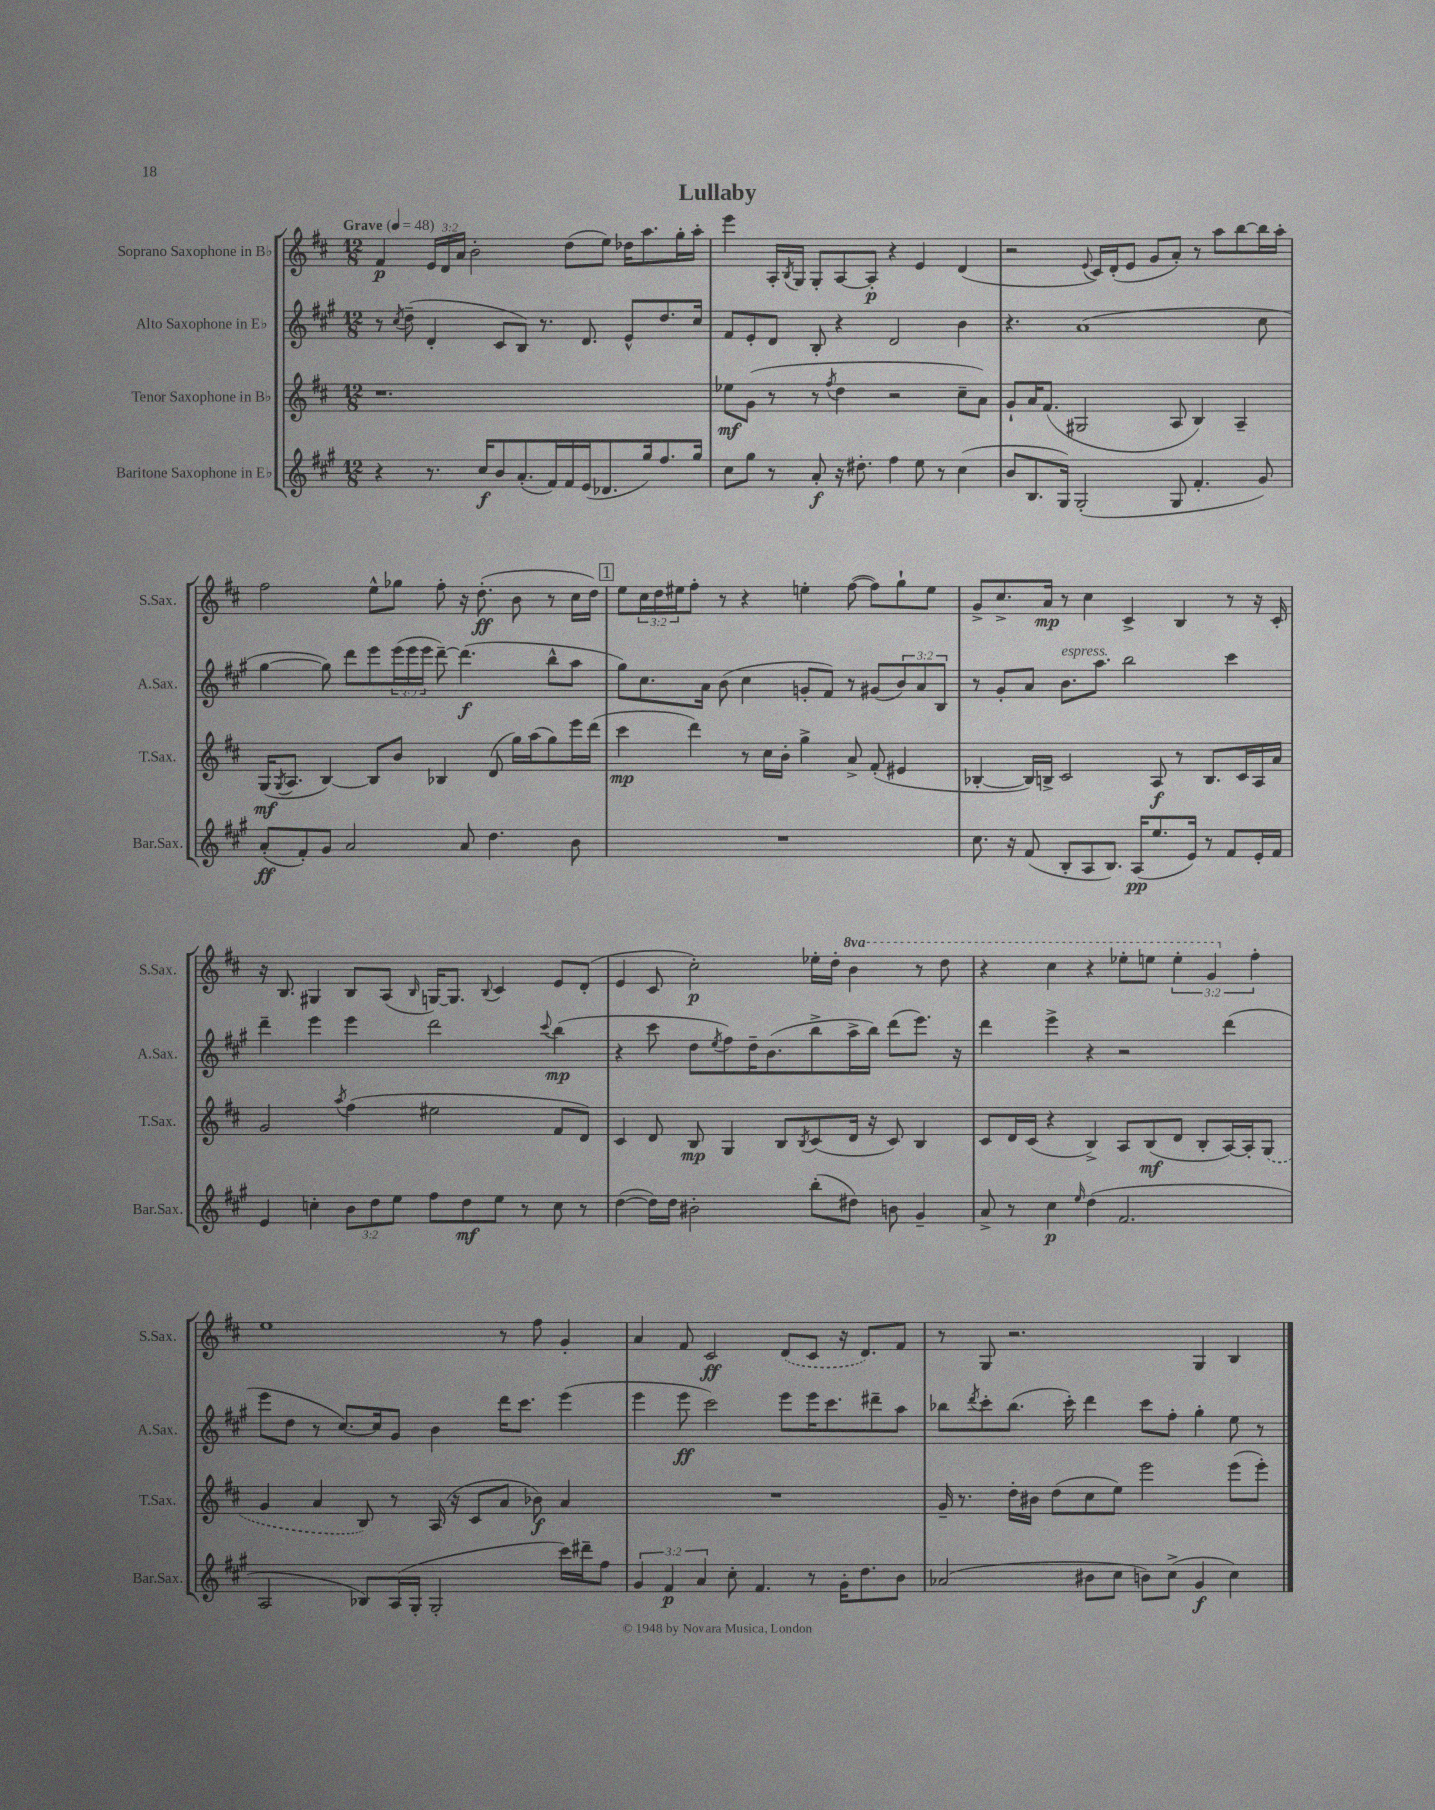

**kern	**dynam	**kern	**dynam	**kern	**dynam	**kern	**dynam
*part4	*part4	*part3	*part3	*part2	*part2	*part1	*part1
*staff4	*staff4	*staff3	*staff3	*staff2	*staff2	*staff1	*staff1
*I"Baritone Saxophone in E♭	*	*I"Tenor Saxophone in B♭	*	*I"Alto Saxophone in E♭	*	*I"Soprano Saxophone in B♭	*
*I'Bar.Sax.	*	*I'T.Sax.	*	*I'A.Sax.	*	*I'S.Sax.	*
*clefG2	*	*clefG2	*	*clefG2	*	*clefG2	*
*k[f#c#g#]	*	*k[f#c#]	*	*k[f#c#g#]	*	*k[f#c#]	*
*M12/8	*	*M12/8	*	*M12/8	*	*M12/8	*
*MM48	*	*MM48	*	*MM48	*	*MM48	*
=1	=1	=1	=1	=1	=1	=1	=1
!	!	!	!	!	!	!LO:TX:a:B:t=Grave	!
4r	.	1.r	.	8r	.	4f#/	p
.	.	.	.	8qcc#/	.	.	.
.	.	.	.	(8dd~\	.	.	.
8.r	.	.	.	4d'/	.	24e/LL	.
.	.	.	.	.	.	24d/	.
.	.	.	.	.	.	24a/JJ	.
.	.	.	.	.	.	2b'\	.
16cc#/KL	f	.	.	.	.	.	.
8b/	.	.	.	8c#/L	.	.	.
(8.a'/	.	.	.	8B/J)	.	.	.
.	.	.	.	8.r	.	.	.
16f#/L)	.	.	.	.	.	.	.
16f#/	.	.	.	.	.	(8dd\L	.
(16e/J	.	.	.	8.d/	.	.	.
8.d-X/	.	.	.	.	.	8ee\J)	.
.	.	.	.	8e^^/L	.	16dd-X\KL	.
16gg#/k)	.	.	.	.	.	8.aa\	.
8.ff#/	.	.	.	8.dd/	.	.	.
.	.	.	.	.	.	16gg'\L	.
16gg#/Jk	.	.	.	16cc#/Jk	.	16aa'\JJ	.
=2	=2	=2	=2	=2	=2	=2	=2
8cc#\L	.	8ee-X\L	mf	8f#/L	.	4eee\	.
8gg#\J	.	(8g\J	.	8e'/	.	.	.
8r	.	8r	.	8d/J	.	16A'/LL	.
.	.	.	.	.	.	8qB/	.
.	.	.	.	.	.	16G/JJ	.
8a'/	f	8r	.	8B'/	.	8G'/L	.
.	.	8qff#/	.	.	.	.	.
16r	.	4dd\	.	4r	.	[8A/	.
8.dd#X'\	.	.	.	.	.	.	.
.	.	.	.	.	.	8A'/J]	p
4ff#\	.	2r	.	2d/	.	4r	.
8ee\	.	.	.	.	.	4e/	.
8r	.	.	.	.	.	.	.
(4cc#\	.	8cc#~\L	.	4b\	.	(4d/	.
.	.	8a\J)	.	.	.	.	.
=3	=3	=3	=3	=3	=3	=3	=3
8b/L	.	8g`/L	.	4.r	.	2r	.
8.B/	.	16a/K	.	.	.	.	.
.	.	(8.f#/J	.	.	.	.	.
16G#/Jk)	.	.	.	.	.	.	.
(2G#'/	.	2G#X/	.	(1a	.	.	.
.	.	.	.	.	.	8qqe/	.
.	.	.	.	.	.	16c#/LL)	.
.	.	.	.	.	.	(16d'/J	.
.	.	.	.	.	.	8e/J	.
.	.	.	.	.	.	8g/L	.
8G#/	.	8A/	.	.	.	8a'/J)	.
4.f#'/	.	4B/)	.	.	.	8r	.
.	.	.	.	.	.	8aa\L	.
.	.	4A~/	.	.	.	[8bb\	.
8g#/)	.	.	.	8cc#\	.	16bb\L]	.
.	.	.	.	.	.	16aa'\JJ	.
!!LO:LB:g=z
=4	=4	=4	=4	=4	=4	=4	=4
(8a'/L	ff	(16G/KL	mf	[4gg#\	.	2ff#\	.
.	.	8qG/	.	.	.	.	.
.	.	8.A/J	.	.	.	.	.
8f#'/)	.	.	.	.	.	.	.
8g#/J	.	[4B/)	.	8gg#\])	.	.	.
2a/	.	.	.	8ddd\L	.	.	.
.	.	8B/L]	.	8eee\	.	8ee^^\L	.
.	.	8b/J	.	(24eee\L	.	8gg-X\J	.
.	.	.	.	24eee\	.	.	.
.	.	.	.	24eee\JJ	.	.	.
.	.	4B-X/	.	[8ddd~\)	.	8ff#'\	.
8a/	.	.	.	(4.ddd\]	f	16r	.
.	.	.	.	.	.	(8.dd'\	ff
4.dd\	.	(8d/	.	.	.	.	.
.	.	16gg\LL)	.	.	.	8b\	.
.	.	(16aa\J	.	.	.	.	.
.	.	8gg\)	.	8bb^^\L	.	8r	.
8b\	.	16eee\L	.	8aa\J	.	16cc#\LL	.
.	.	(16ddd\JJ	.	.	.	16dd\JJ)	.
!!LO:REH:place=s1:t=1
=5	=5	=5	=5	=5	=5	=5	=5
1.r	.	4ccc#\	mp	8gg#\L)	.	8ee\L	.
.	.	.	.	8.cc#\	.	24cc#\L	.
.	.	.	.	.	.	24dd\	.
.	.	.	.	.	.	24ee#X\J	.
.	.	4ddd\)	.	.	.	8ff#'\J	.
.	.	.	.	16a\Jk	.	.	.
.	.	.	.	(8b\	.	8r	.
.	.	8r	.	4cc#\	.	4r	.
.	.	16cc#\LL	.	.	.	.	.
.	.	16b'\JJ	.	.	.	.	.
.	.	4gg^\	.	8gn'/L	.	4een'\	.
.	.	.	.	8f#/J)	.	.	.
.	.	8a^/	.	8r	.	([8ff#\	.
.	.	(8f#'/	.	(8g#X/L	.	8ff#\L])	.
.	.	4e#X/	.	12b/)	.	8gg`\	.
.	.	.	.	12a/	.	.	.
.	.	.	.	.	.	8ee\J	.
.	.	.	.	12B/J	.	.	.
=6	=6	=6	=6	=6	=6	=6	=6
8.cc#\	.	[4B-X'/	.	8r	.	8g^/L	.
.	.	.	.	8g#'/L	.	8.cc#^/	.
16r	.	.	.	.	.	.	.
(8f#/	.	16B-/LL])	.	8a/J	.	.	.
.	.	16Bn^/JJ	.	.	.	16a/Jk	mp
!	!	!	!	!LO:TX:a:i:t=espress.	!	!	!
8B'/L	.	2c#/	.	8.b\L	.	8r	.
8A/	.	.	.	.	.	4cc#\	.
.	.	.	.	8.aa\J	.	.	.
8.B/J)	.	.	.	.	.	.	.
.	.	.	.	2bb\	.	4c#^/	.
(16A/KL	pp	.	.	.	.	.	.
8.ee/	.	8A/	f	.	.	.	.
.	.	8r	.	.	.	4B/	.
16e/Jk)	.	.	.	.	.	.	.
8r	.	8.B/L	.	.	.	.	.
8f#/L	.	.	.	4ccc#\	.	8r	.
.	.	16c#/L	.	.	.	.	.
16e'/L	.	16A/	.	.	.	16r	.
16f#/JJ	.	16a/JJ	.	.	.	16c#'/	.
!!LO:LB:g=z
=7	=7	=7	=7	=7	=7	=7	=7
4e/	.	2g/	.	4ddd~\	.	16r	.
.	.	.	.	.	.	8.B/	.
4ccn'\	.	.	.	4eee\	.	4G#X/	.
.	.	8qaa/	.	.	.	.	.
12b\L	.	(4ff#\	.	4eee\	.	8B/L	.
12dd\	.	.	.	.	.	.	.
.	.	.	.	.	.	(8A/J	.
12ee\J	.	.	.	.	.	.	.
.	.	.	.	.	.	16qqB/	.
8ff#\L	.	2ee#X\	.	2ddd\	.	[16Gn/KL)	.
.	.	.	.	.	.	8.G/J]	.
8dd\	mf	.	.	.	.	.	.
.	.	.	.	.	.	8qqB/	.
8ee\J	.	.	.	.	.	4c#/	.
8r	.	.	.	.	.	.	.
.	.	.	.	8qqccc#/	.	.	.
8cc\	.	8f#/L	.	(4bb\	mp	8e/L	.
8r	.	8d/J)	.	.	.	(8d'/J	.
=8	=8	=8	=8	=8	=8	=8	=8
([4dd\	.	4c#/	.	4r	.	4e/	.
16dd\LL])	.	8d/	.	8ccc#\	.	8c#/	.
16dd\JJ	.	.	.	.	.	.	.
2b#X'\	.	8B/	mp	8dd\L	.	2cc#'\)	p
.	.	.	.	8qee/	.	.	.
.	.	4G/	.	8ff#\)	.	.	.
.	.	.	.	16dd~\K	.	.	.
.	.	.	.	(8.b\	.	.	.
.	.	8B/L	.	.	.	.	.
.	.	8qB/	.	.	.	.	.
(8bb'\L	.	(8c#/	.	8bb^\	.	16ee-X'\LL	.
.	.	.	.	.	.	16dd'\JJ	.
*	*	*	*	*	*	*8va	*
8dd#X\J)	.	16d/Jk	.	16aa^\L	.	4bb\	.
.	.	16r	.	16bb\JJ)	.	.	.
8bn\	.	8c#/)	.	(8ddd\L	.	.	.
4g#~/	.	4B/	.	8.eee\J)	.	8r	.
.	.	.	.	.	.	8ddd\	.
.	.	.	.	16r	.	.	.
=9	=9	=9	=9	=9	=9	=9	=9
8a^/	.	8c#/L	.	4ddd\	.	4r	.
8r	.	16d/L	.	.	.	.	.
.	.	(16c#/JJ	.	.	.	.	.
4cc#\	p	4r	.	4eee^\	.	4ccc#\	.
16qqee/	.	.	.	.	.	.	.
(4dd\	.	4B^/)	.	4r	.	4r	.
2.f#/	.	8A/L	.	2r	.	8eee-X'\L	.
.	.	(8B/	mf	.	.	8eeen\J	.
.	.	8d/J	.	.	.	6eee'\	.
.	.	8B'/L	.	.	.	.	.
.	.	.	.	.	.	6gg/	.
.	.	[16A/L)	.	(4ddd\	.	.	.
.	.	16A'/J]	.	.	.	.	.
*	*	*	*	*	*	*X8va	*
.	.	.	.	.	.	6ff#'\	.
.	.	(8G/J	.	.	.	.	.
!!LO:LB:g=z
=10	=10	=10	=10	=10	=10	=10	=10
2A/	.	4g/	.	8eee\L	.	1ee	.
.	.	.	.	8dd\J	.	.	.
.	.	4a/	.	8r	.	.	.
.	.	.	.	[8.cc#/L)	.	.	.
8B-X/L)	.	8B/)	.	.	.	.	.
.	.	.	.	16cc#/k]	.	.	.
(16A/L	.	8r	.	8g#/J	.	.	.
16G#'/JJ	.	.	.	.	.	.	.
2G#'/	.	(16A/	.	4b\	.	.	.
.	.	16r	.	.	.	.	.
.	.	8c#/L	.	.	.	.	.
.	.	8a/J	.	16ddd\KL	.	8r	.
.	.	.	.	8.ccc#\J	.	.	.
.	.	8b-X\)	f	.	.	8ff#\	.
16ccc#\LL)	.	4a/	.	(4eee\	.	4g'/	.
16ddd#X~\J	.	.	.	.	.	.	.
8ff#\J	.	.	.	.	.	.	.
=11	=11	=11	=11	=11	=11	=11	=11
6g#/	.	1.r	.	4eee\	.	4a/	.
6f#/	p	.	.	.	.	.	.
.	.	.	.	8eee\	ff	8f#/	.
6a/	.	.	.	.	.	.	.
.	.	.	.	2ccc#\)	.	2c#/	ff
8cc#'\	.	.	.	.	.	.	.
4.f#/	.	.	.	.	.	.	.
.	.	.	.	8eee\L	.	(8d/L	.
8r	.	.	.	16eee\K	.	8c#/J	.
.	.	.	.	8.ccc#\	.	.	.
16g#'\KL	.	.	.	.	.	16r	.
8.dd\	.	.	.	.	.	8.d/L)	.
.	.	.	.	8ddd#X~\	.	.	.
8b\J	.	.	.	8aa\J	.	8f#/J	.
=12	=12	=12	=12	=12	=12	=12	=12
(2a-X/	.	16g~/	.	8bb-X\L	.	8r	.
.	.	8.r	.	.	.	.	.
.	.	.	.	8qddd/	.	.	.
.	.	.	.	8ccc#'\	.	8G/	.
.	.	16dd'\LL	.	(8.bb-\J	.	2.r	.
.	.	16b#X\JJ	.	.	.	.	.
.	.	(8dd\L	.	.	.	.	.
.	.	.	.	16ccc#'\)	.	.	.
8b#X\L	.	8cc#\	.	4ddd\	.	.	.
8cc#\J	.	8ee\J)	.	.	.	.	.
8bn\L)	.	2eee\	.	8ccc#\L	.	.	.
(8cc#^\J	.	.	.	8ff#'\J	.	.	.
4g#/	f	.	.	4gg#'\	.	4G/	.
4cc#\)	.	(8eee\L	.	8ee\	.	4B/	.
.	.	8eee'\J)	.	8r	.	.	.
==	==	==	==	==	==	==	==
*-	*-	*-	*-	*-	*-	*-	*-
